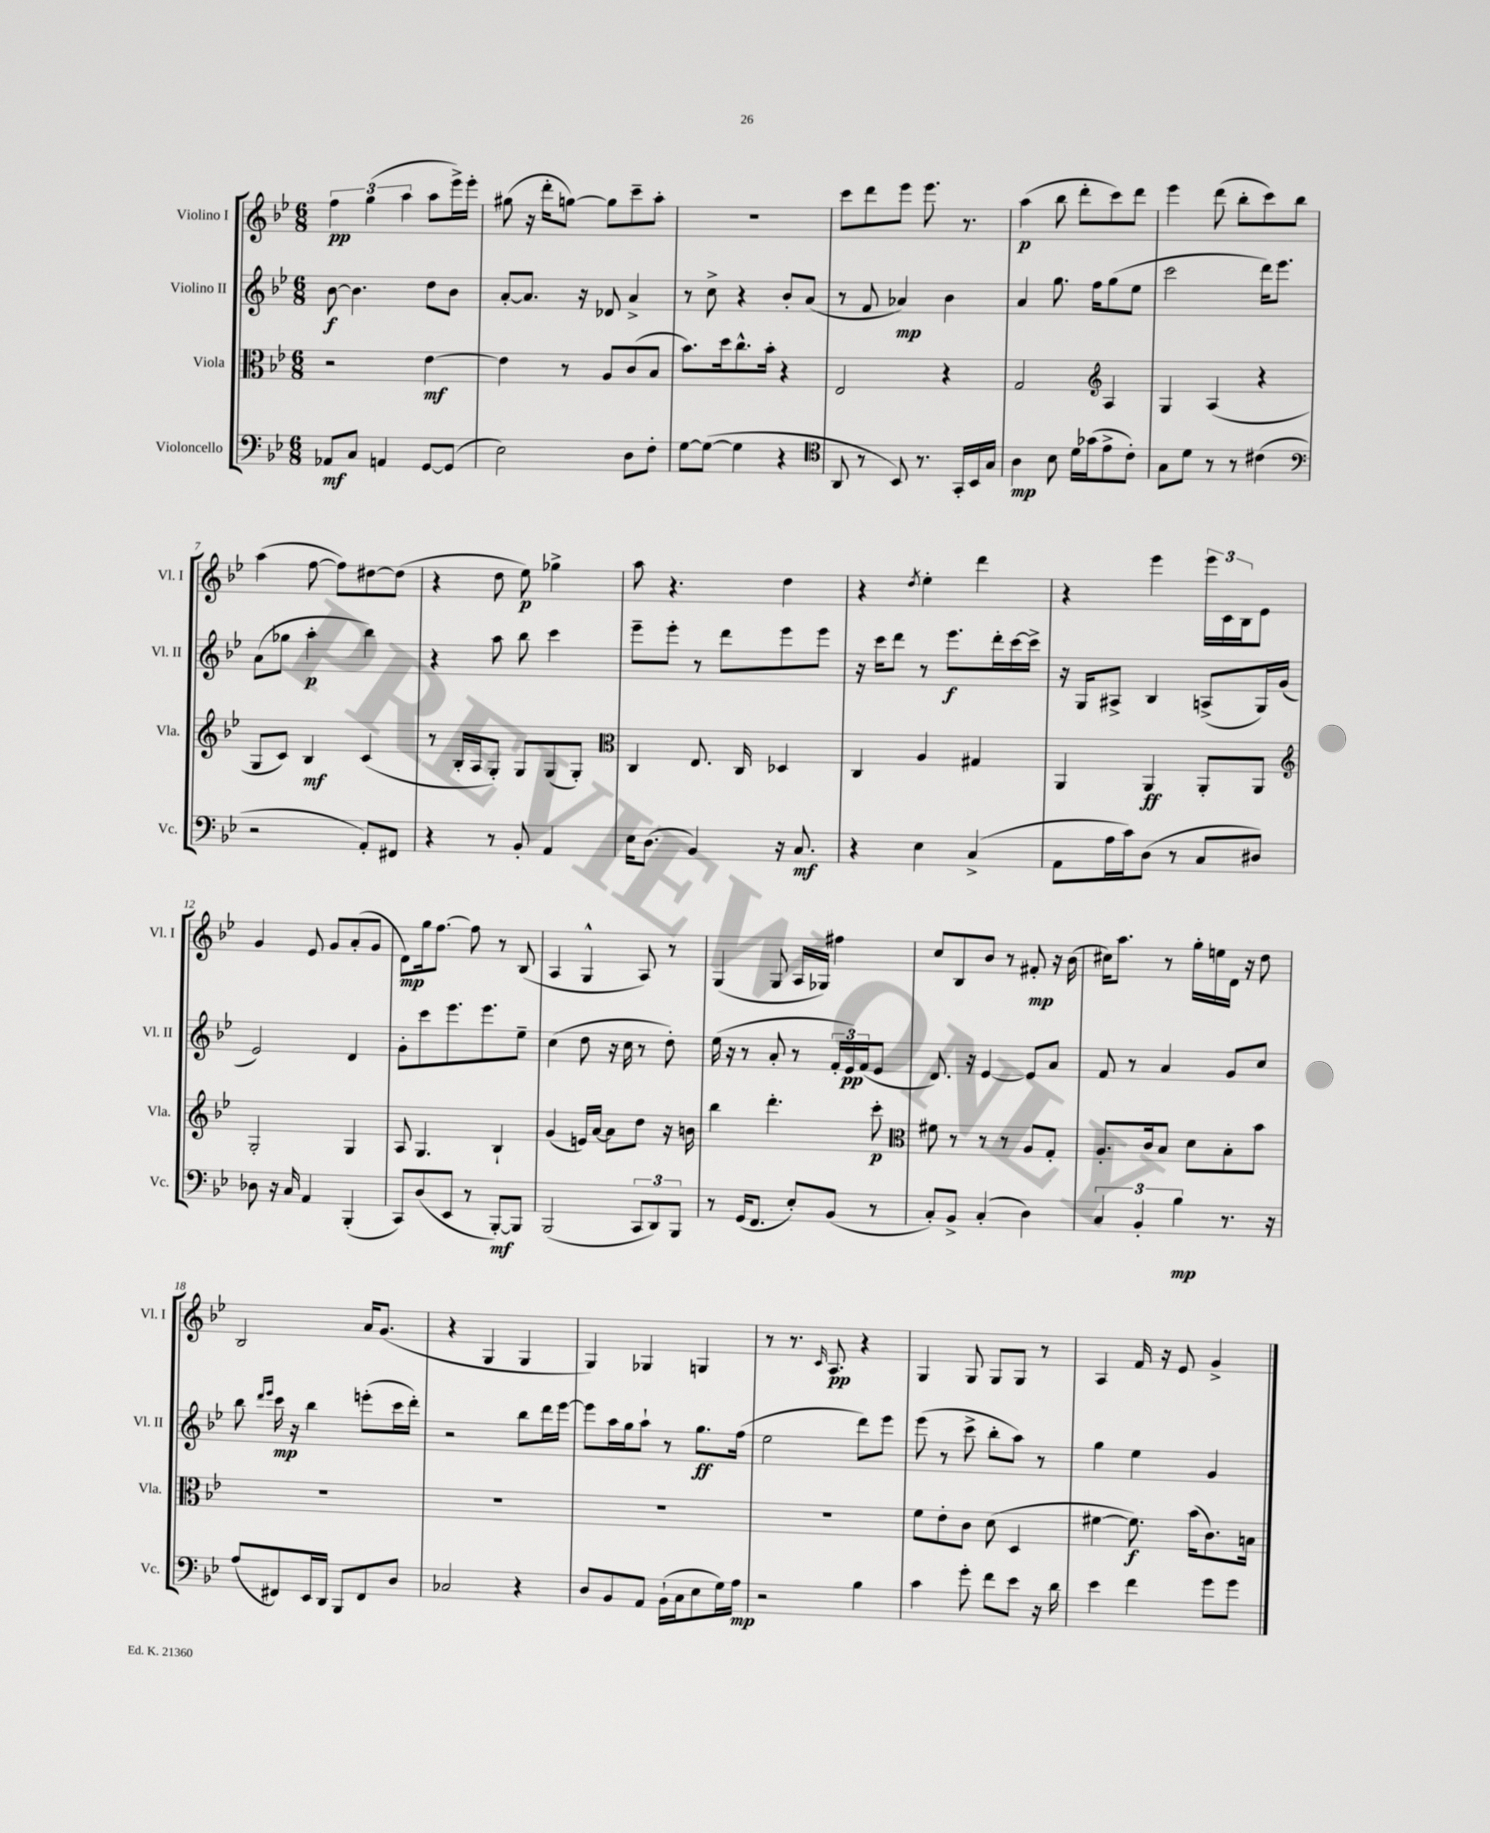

**kern	**kern	**kern	**kern
*staff4	*staff3	*staff2	*staff1
*clefF4	*clefC3	*clefG2	*clefG2
*k[b-e-]	*k[b-e-]	*k[b-e-]	*k[b-e-]
*M6/8	*M6/8	*M6/8	*M6/8
8AA-/L	2r	[8b-\	6ff\
8C/J	.	4.b-\]	.
.	.	.	(6gg\
4AA/	.	.	.
.	.	.	6aa\
[8GG/L	[4e-\	8dd\L	8aa\L
(8GG/]J	.	8b-\J	16eee-^\L)
.	.	.	16eee-'\JJ
=	=	=	=
2E-\)	4e-\]	[8a'/L	(8gg#\
.	.	8.a/]J	16r
.	.	.	16ddd'\LK
.	8r	.	[8gg\J)
.	.	16r	.
.	8A/L	8d-/	8gg\]L
8D\L	(8c/	4a^/	8ccc~\
8F'\J	8B-/J	.	8aa'\J
=	=	=	=
[8G\L	8.b-\L)	8r	2.r
(8G\_J	.	8cc^\	.
.	16dd\k	.	.
4G\]	8.cc^^\	4r	.
.	16b-'\Jk	.	.
4r	4r	8b-'/L	.
.	.	(8a/J	.
=	=	=	=
*clefC4	*	*	*
8AA/	2E-/	8r	8ccc\L
8r	.	8f/	8ddd\
8BB-/)	.	4a-/)	8eee-\J
8.r	.	.	8.eee-\
.	4r	4b-\	.
16GG'/LL	.	.	8.r
16BB-/	.	.	.
16G/JJ	.	.	.
=	=	=	=
4A\	2G/	4a/	(4aa\
8B-\	.	8.gg\	8bb-\
16d\LL	.	.	8ddd'\L
(16g-\J	.	16ff\LK	.
*	*clefG2	*	*
8e-^\	4A/	(8gg\	8ccc\)
8c'\J)	.	8ee-\J	8ddd\J
=	=	=	=
8G\L	4G/	2ccc\	4eee-\
8d\J	.	.	.
8r	(4A/	.	(8ddd\
8r	.	.	8bb-'\L
(4c#\	4r	16ddd\LK)	8ccc\)
.	.	8.eee-\J	.
.	.	.	8bb-\J
=	=	=	=
*clefF4	*	*	*
2r	8G/L	(8a\L	(4aa\
.	8c/J)	8gg-\J	.
.	4B-/	4aa'\	[8ff\
.	.	.	8ff\]L)
8AA'/L)	(4c/	4bb-\)	[8dd#\
8FF#/J	.	.	(8dd#\]J
=	=	=	=
4r	8r	4r	4r
.	16B-'/LL	.	.
.	16A/J	.	.
8r	8G'/J)	8aa\	8dd\
8BB-'/	8G/L	8bb-\	8ee-\)
4AA/	(8G/	4ccc\	4gg-^\
.	8G'/J)	.	.
=	=	=	=
*	*clefC3	*	*
16E-\LK	4C/	8eee-~\L	8aa\
(8.D\J	.	.	.
.	.	8eee-'\J	4.r
4BB-/)	8.E-/	8r	.
.	.	8ddd\L	.
.	16C/	.	.
16r	4D-/	8eee-\	4dd\
8.C/	.	.	.
.	.	8eee-\J	.
=	=	=	=
4r	4C/	16r	4r
.	.	16ccc\LK	.
.	.	8ddd\J	.
.	.	.	8qdd/
4E-\	4A/	8r	4ee-'\
.	.	8.eee-\L	.
(4C^/	4G#/	.	4ddd\
.	.	16ddd'\L	.
.	.	[16ccc\	.
.	.	16ccc^\]JJ	.
=	=	=	=
8AA\L	4AA/	16r	4r
.	.	16G/LK	.
16A\L	.	8A#^/J	.
16c\J)	.	.	.
(8D\J	4AA/	4B-/	4eee-\
8r	.	.	.
8C/L	8AA'/L	(8A^/L	24eee-\LL
.	.	.	24c\
.	.	.	24B-\J
8D#/J)	8AA/J	16G/L)	8e-\J
.	.	(16g/JJ	.
=	=	=	=
*	*clefG2	*	*
8D-\	2G'/	2e-/)	4g/
16r	.	.	.
16C/	.	.	.
4AA/	.	.	8e-/
.	.	.	8g/L
(4BBB-'/	4G/	4d/	(8a'/
.	.	.	8g/J
=	=	=	=
8CC/L)	8A/	8g'\L	8d\L)
(8D/	4.G/	8ccc\	16gg\k
.	.	.	[8.ff\J
8EE-/J	.	8.eee-\	.
8r	.	.	8ff\]
.	.	8.eee-\	.
[8BBB-'/L)	4B-`/	.	8r
8BBB-/]J	.	8ee-~\J	(8B-/
=	=	=	=
(2BBB-/	(4g/	(4cc\	4A/
.	16e/LL)	8dd\	4G^^/
.	[16a/JJ	.	.
.	8a\]L	16r	.
.	.	16cc\	.
12CC/L	8dd\J	8r	8A/)
12DD/)	.	.	.
.	16r	8dd'\)	8r
12BBB-/J	.	.	.
.	16b\	.	.
=	=	=	=
8r	4bb-\	(16ee-\	(4G/
.	.	16r	.
(16GG/LK	.	8r	.
8.FF/J	.	.	.
.	4.ddd'\	8a'/	8G/
8E-'/L)	.	8r	16A/LL
.	.	.	16G-/JJ)
(8BB-/J	.	24f'/LL	4ff#\
.	.	24e-/)	.
.	.	(24f/J	.
8r	8ccc'\	8e-/J	.
=	=	=	=
*	*clefC3	*	*
8C'/L)	8f#\	8.d/)	8cc/L
8BB-^/J	8r	.	8B-/
.	.	16r	.
(4C'/	8r	[4e-/	8b-/J
.	8r	.	8r
4D\)	8A/L	8e-/]L	8f#'/
.	8G'/J	8a/J	16r
.	.	.	(16b-\
=	=	=	=
6C/	8.A'/L	8f/	16cc#\LK)
.	.	.	8.aa\J
.	.	8r	.
6BB-'/	.	.	.
.	16c/k	.	.
.	8B-/J	4a/	8r
6B-\	.	.	.
.	8d\L	.	16gg'\LL
.	.	.	16ee\
8.r	8B-'\	8g/L	16d\JJ
.	.	.	16r
.	8b-\J	8cc/J	8dd\
16r	.	.	.
=	=	=	=
(8A/L	2.r	8bb-\	2B-/
.	.	16qqddd/LL	.
.	.	16qqeee-/JJ	.
8FF#/)	.	16ccc\	.
.	.	16r	.
16EE-/L	.	4bb-\	.
16DD/JJ	.	.	.
8BBB-/L	.	.	.
8FF#/	.	(8eee'\L	16a/LK
.	.	.	(8.g/J
8D/J	.	16ccc\L	.
.	.	16ddd'\JJ)	.
=	=	=	=
2C-/	2.r	2r	4r
.	.	.	4G/
4r	.	8bb-\L	4G/
.	.	16ddd\L	.
.	.	[16eee-\JJ	.
=	=	=	=
8D/L	2.r	8eee-\]L	4G/)
8BB-/	.	16aa\L	.
.	.	16gg\J	.
8AA/J	.	8aa`\J	4G-/
(16BB-`\LL	.	8r	.
16C\J	.	.	.
8E-\	.	8.gg\L	4G/
16G\L)	.	.	.
16A\JJ	.	(16ff\Jk	.
=	=	=	=
2r	2.r	2ee-\	8r
.	.	.	8.r
.	.	.	16qqc/
.	.	.	8.A/
4B-\	.	8ddd\L)	4r
.	.	8eee-\J	.
=	=	=	=
4c\	8f\L	(8eee-\	4G/
.	8e-'\	8r	.
8g'\	8c\J	8ccc^\	8G/
8f\L	(8d\	8bb-'\L	8G/L
8e-\J	4D/	8aa\J)	8G/J
16r	.	8r	8r
16d\	.	.	.
=	=	=	=
4e-\	[4f#\	4gg\	4A/
4f\	8.f#\])	4ee-\	16f/
.	.	.	16r
.	.	.	8e-/
.	(16b-\LK	.	.
8g\L	8.c\)	4g/	4g^/
8g\J	.	.	.
.	16B\Jk	.	.
==	==	==	==
*-	*-	*-	*-
